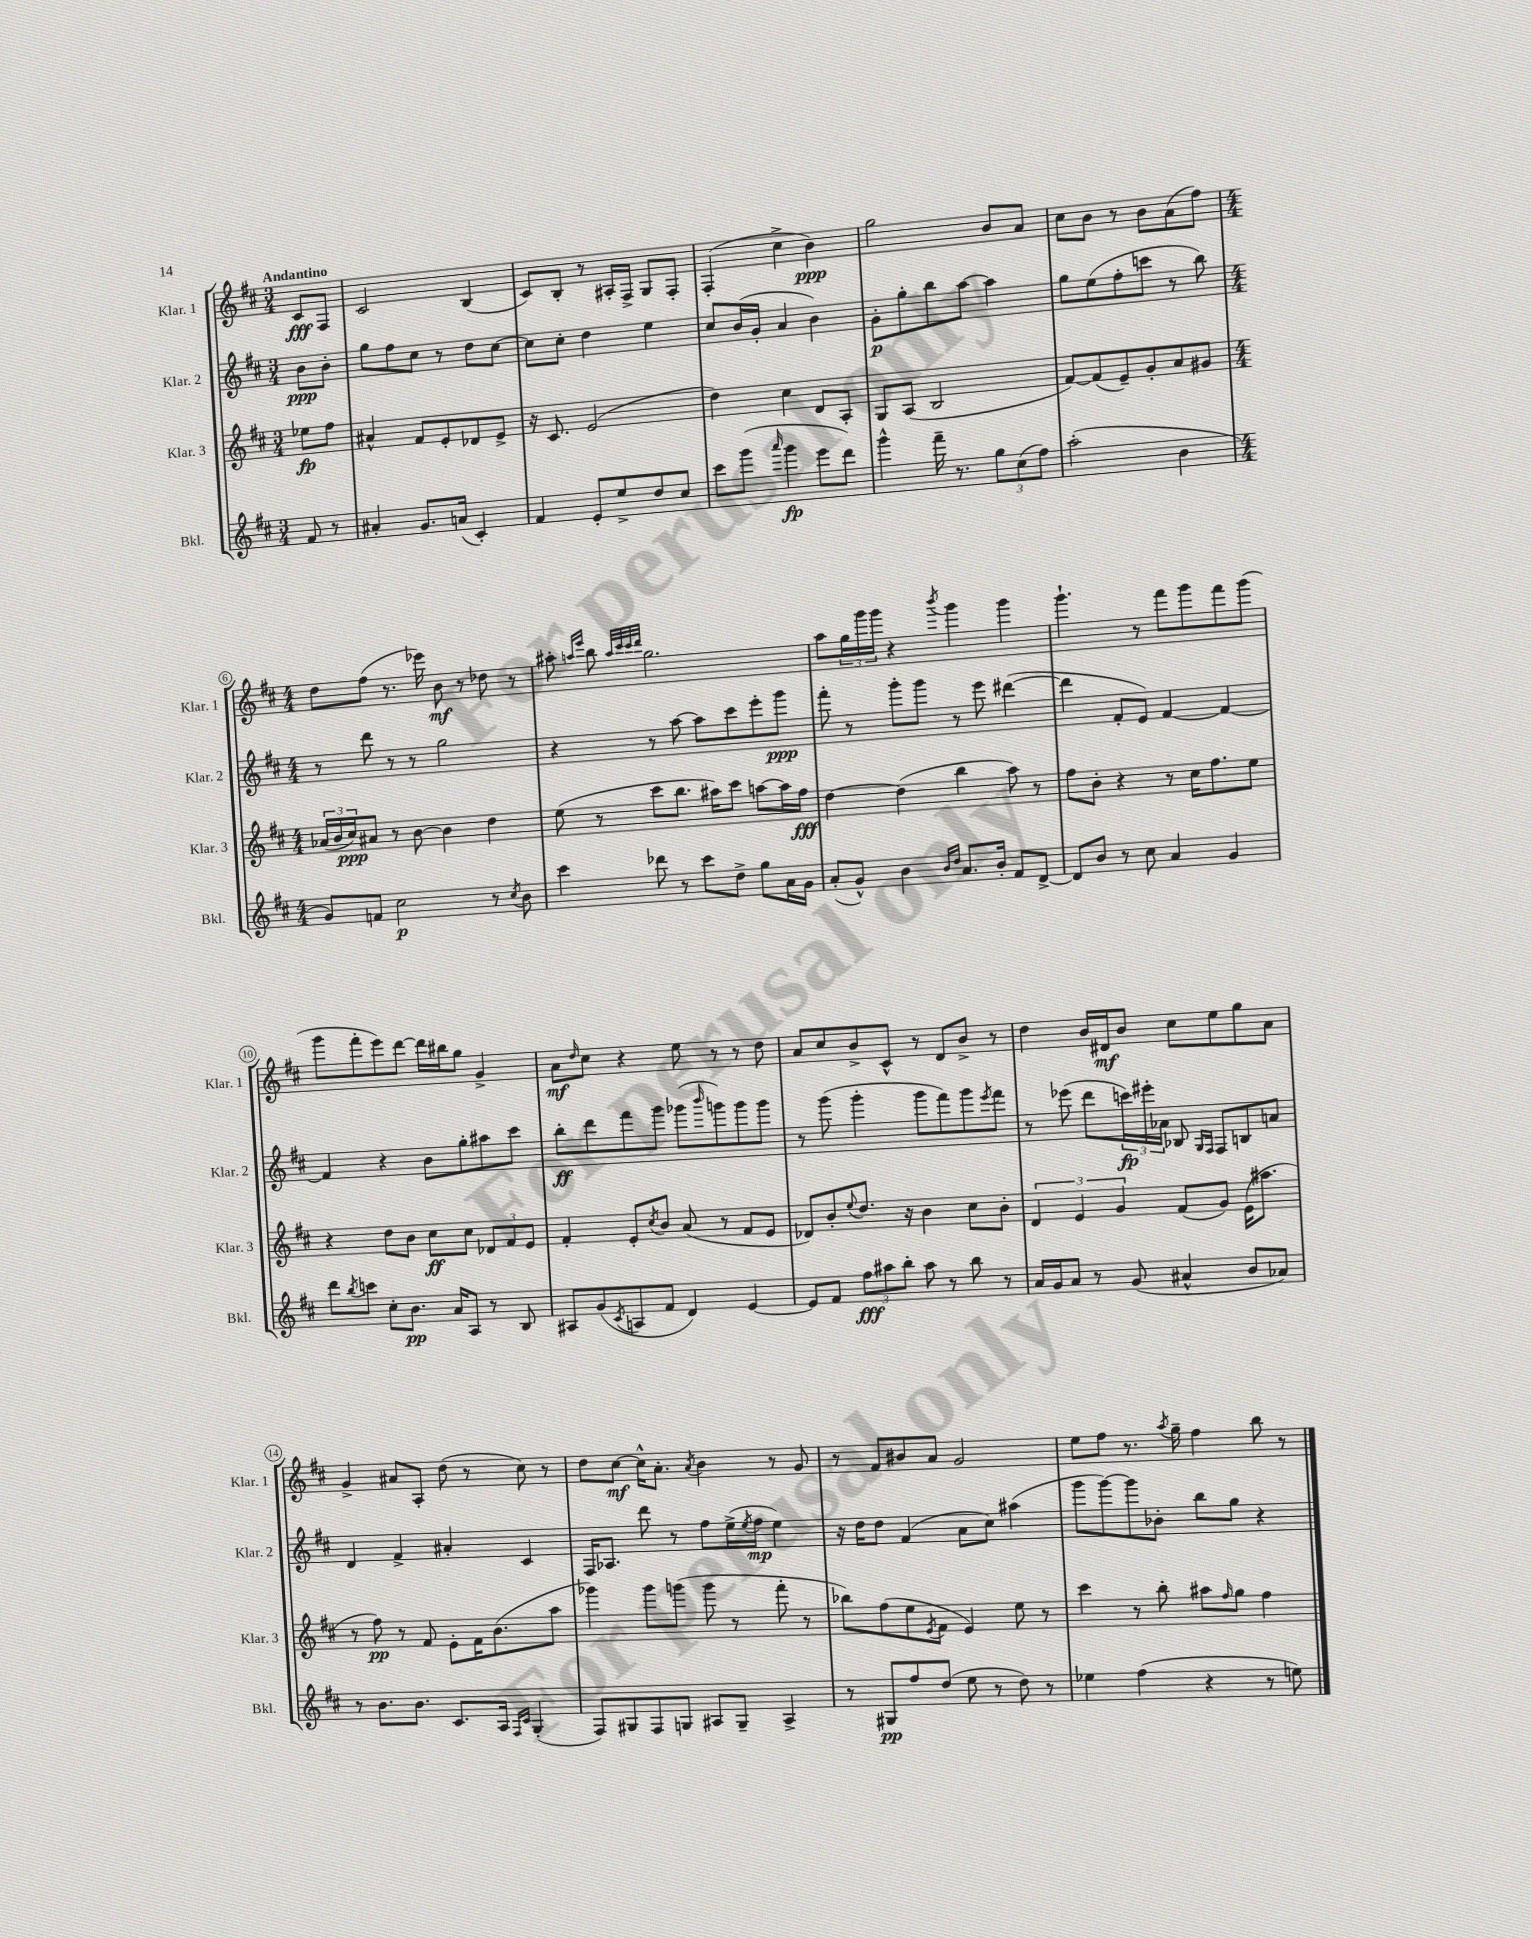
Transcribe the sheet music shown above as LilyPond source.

<<
\new StaffGroup <<
\new Staff = "s0" \with { instrumentName = "Klar. 1" shortInstrumentName = "Klar. 1" } {
    \clef treble \key d \major \numericTimeSignature \time 3/4 \partial 4 \tempo "Andantino"
    cis'8\fff fis8 |
    cis'2 b4( |
    cis'8) b8-. r8 ais16-. fis16-> g8 fis8-. |
    fis4-.( cis''4-> b'4\ppp) |
    g''2 b'8 a'8 |
    cis''8 b'8 r8 b'8 a'8( fis''8) |
    \numericTimeSignature \time 4/4 d''8 fis''8( r8. ees'''16) b'8\mf r8 des''8 r8 |
    ais''8-. \grace { a''16 e'''16 } b''8 \grace { a''32 cis'''32 cis'''32 d'''32 } g''2. |
    a''8 \tuplet 3/2 { g''16 g'''16 g'''16 } r4 \acciaccatura { b'''8 } g'''4 g'''4 |
    g'''4.-! r8 fis'''8 g'''8 fis'''8 g'''8( |
    g'''8 fis'''8-. e'''8) d'''8~ d'''16 bis''16 g''8 g'4-> |
    a'8\mf \grace { d''16 } cis''8 r4 e''8 r8 r8 d''8 |
    a'8 cis''8 b'8-> cis'8-^ r8 d'8 b'8-> r8 |
    d''4 b'16 dis'16\mf b'8 cis''8 e''8 g''8 a'8 |
    g'4-> ais'8 a8-. d''8( r8 cis''8) r8 |
    d''8 cis''8~\mf cis''16-^ a'8.-. \acciaccatura { a'8 } b'4 r8 g'8 |
    r8 fis'8 bis'8 a'8 g'2 |
    e''8 fis''8 r8. \acciaccatura { a''8 } g''16-- fis''4 b''8 r8 \bar "|." |
}
\new Staff = "s1" \with { instrumentName = "Klar. 2" shortInstrumentName = "Klar. 2" } {
    \clef treble \key d \major \numericTimeSignature \time 3/4 \partial 4
    b'8\ppp b'8-. |
    g''8 fis''8 cis''8 r8 d''8 cis''8~ |
    cis''8 cis''8-. d''4 e''4 |
    cis''8 b'16( g'16-. a'4 b'4) |
    g'8-.\p g''8-. b''8 a''8~ a''4 |
    g''8 e''8( fis''8-. c'''8 r8 b''8) |
    \numericTimeSignature \time 4/4 r8 d'''8 r8 r8 g''2 |
    r4 r8 a''8~ a''8 cis'''8 e'''8-. g'''8\ppp |
    fis'''8-. r8 g'''8-. g'''8 r8 e'''8 dis'''4~( |
    dis'''4 fis'8-. e'8) fis'4~ fis'4~ |
    fis'4 r4 b'8 g''8-. ais''8 cis'''8 |
    b''8-.\ff d'''8 fis'''8 g'''8 ges'''8( \grace { b'''16 } g'''8) g'''8 g'''8 |
    r8 g'''8( g'''4-. g'''8 fis'''8) g'''8 \acciaccatura { e'''8 } fis'''8 |
    r8 ees'''8( d'''8 \tuplet 3/2 { c'''16\fp) eis'''16-. aes'16 } bes8 \grace { g16 fis16 } fis8 b8 a'8 |
    d'4 fis'4-> ais'4-. cis'4 |
    fis16 aes8. d'''8 r8 fis''8 e''16->( \acciaccatura { e''8 } fis''16\mp e''4) |
    r16 d''16 d''8 fis'4( a'8 cis''8) ais''4( |
    g'''8 g'''8~) g'''8 bes'8-. b''8 g''8 r4 \bar "|." |
}
\new Staff = "s2" \with { instrumentName = "Klar. 3" shortInstrumentName = "Klar. 3" } {
    \clef treble \key d \major \numericTimeSignature \time 3/4 \partial 4
    ees''8\fp fis''8 |
    ais'4-^ fis'8 e'8-. des'8 e'8-> |
    r16 cis'8. e'2( |
    d''4) cis''4 d'8 a8-. |
    g8 a8( b2 |
    fis'8~) fis'8( e'8--) g'8-. a'8 gis'8 |
    \numericTimeSignature \time 4/4 \tuplet 3/2 { aes'16( b'16 cis''16\ppp) } ais'8 r8 b'8~ b'4 d''4 |
    e''8( r8 cis'''8 b''8. ais''16) cis'''8 a''8~ a''16 fis''16\fff |
    d''4~ d''4( b''4 a''8) r8 |
    fis''8 b'8-. r4 r8 cis''16 fis''8. e''8 |
    r4 d''8 b'8 cis''8\ff cis''8 \tuplet 3/2 { des'8 fis'8 e'8 } |
    fis'4-. e'8-. \acciaccatura { cis''8 } b'8 a'8( r8 fis'8 e'8 |
    des'8) b'8-. \appoggiatura { e''8 } d''8. r16 b'4 cis''8 b'8-. |
    \tuplet 3/2 { d'4 e'4 g'4 } fis'8( g'8) e'16( ais''8. |
    r8 fis''8\pp) r8 fis'8 e'8-. fis'16 b'8.( a''8 |
    ges'''4) ges'''8 g'''8( g'''8 r8 fis'''8-. r8 |
    bes''8) fis''8( e''8 \acciaccatura { e'8 } fis'8 e'4) e''8 r8 |
    cis'''4 r8 b''8-. ais''8 \grace { fis''16 } g''8 fis''4 \bar "|." |
}
\new Staff = "s3" \with { instrumentName = "Bkl." shortInstrumentName = "Bkl." } {
    \clef treble \key d \major \numericTimeSignature \time 3/4 \partial 4
    fis'8 r8 |
    ais'4-. g'8. a'16( cis'4-.) |
    fis'4 e'8-. e''8-> d''8 cis''8 |
    cis'''8 g'''8( \grace { a'''16 } g'''4\fp e'''8 d'''8) |
    g'''4-^ fis'''16-- r8. \tuplet 3/2 { g''8 cis''8( fis''8) } |
    a''2-.( b'4 |
    \numericTimeSignature \time 4/4 g'8) f'8 cis''2\p r8 \acciaccatura { cis''8 } b'8 |
    cis'''4 des'''8 r8 cis'''8 d''8-> g''8 a'16 g'16 |
    a'8-.( g'8-^) b'4 \grace { b'16 d''16 } a'8. b'16-. fis'8 d'8~-> |
    d'8 b'8 r8 cis''8 a'4 g'4 |
    d'''8 \acciaccatura { b''8 } c'''8 cis''8-. b'8.\pp a'16 a8 r8 b8 |
    ais8 g'8( \acciaccatura { cis'8 } a8 fis'8 d'4) e'4~ |
    e'8 fis'8 \tuplet 3/2 { fis''8\fff ais''8 b''8-. } ais''8 r8 b''8 r8 |
    a'16 g'16 a'8 r8 g'8( ais'4-^ b'8 aes'8) |
    r8 b'8. b'8. cis'8. a16 \grace { fis16 cis'16 } g4-.( |
    fis8) gis8 fis8 g8 ais8 g8-- ais4-> |
    r8 gis8\pp fis''8 d''8( e''8 r8 d''8) r8 |
    ees''4 fis''4( r4 r8 e''8) \bar "|." |
}
>>
>>
\layout { \context { \Score \override BarNumber.stencil = #(make-stencil-circler 0.1 0.3 ly:text-interface::print) } }
